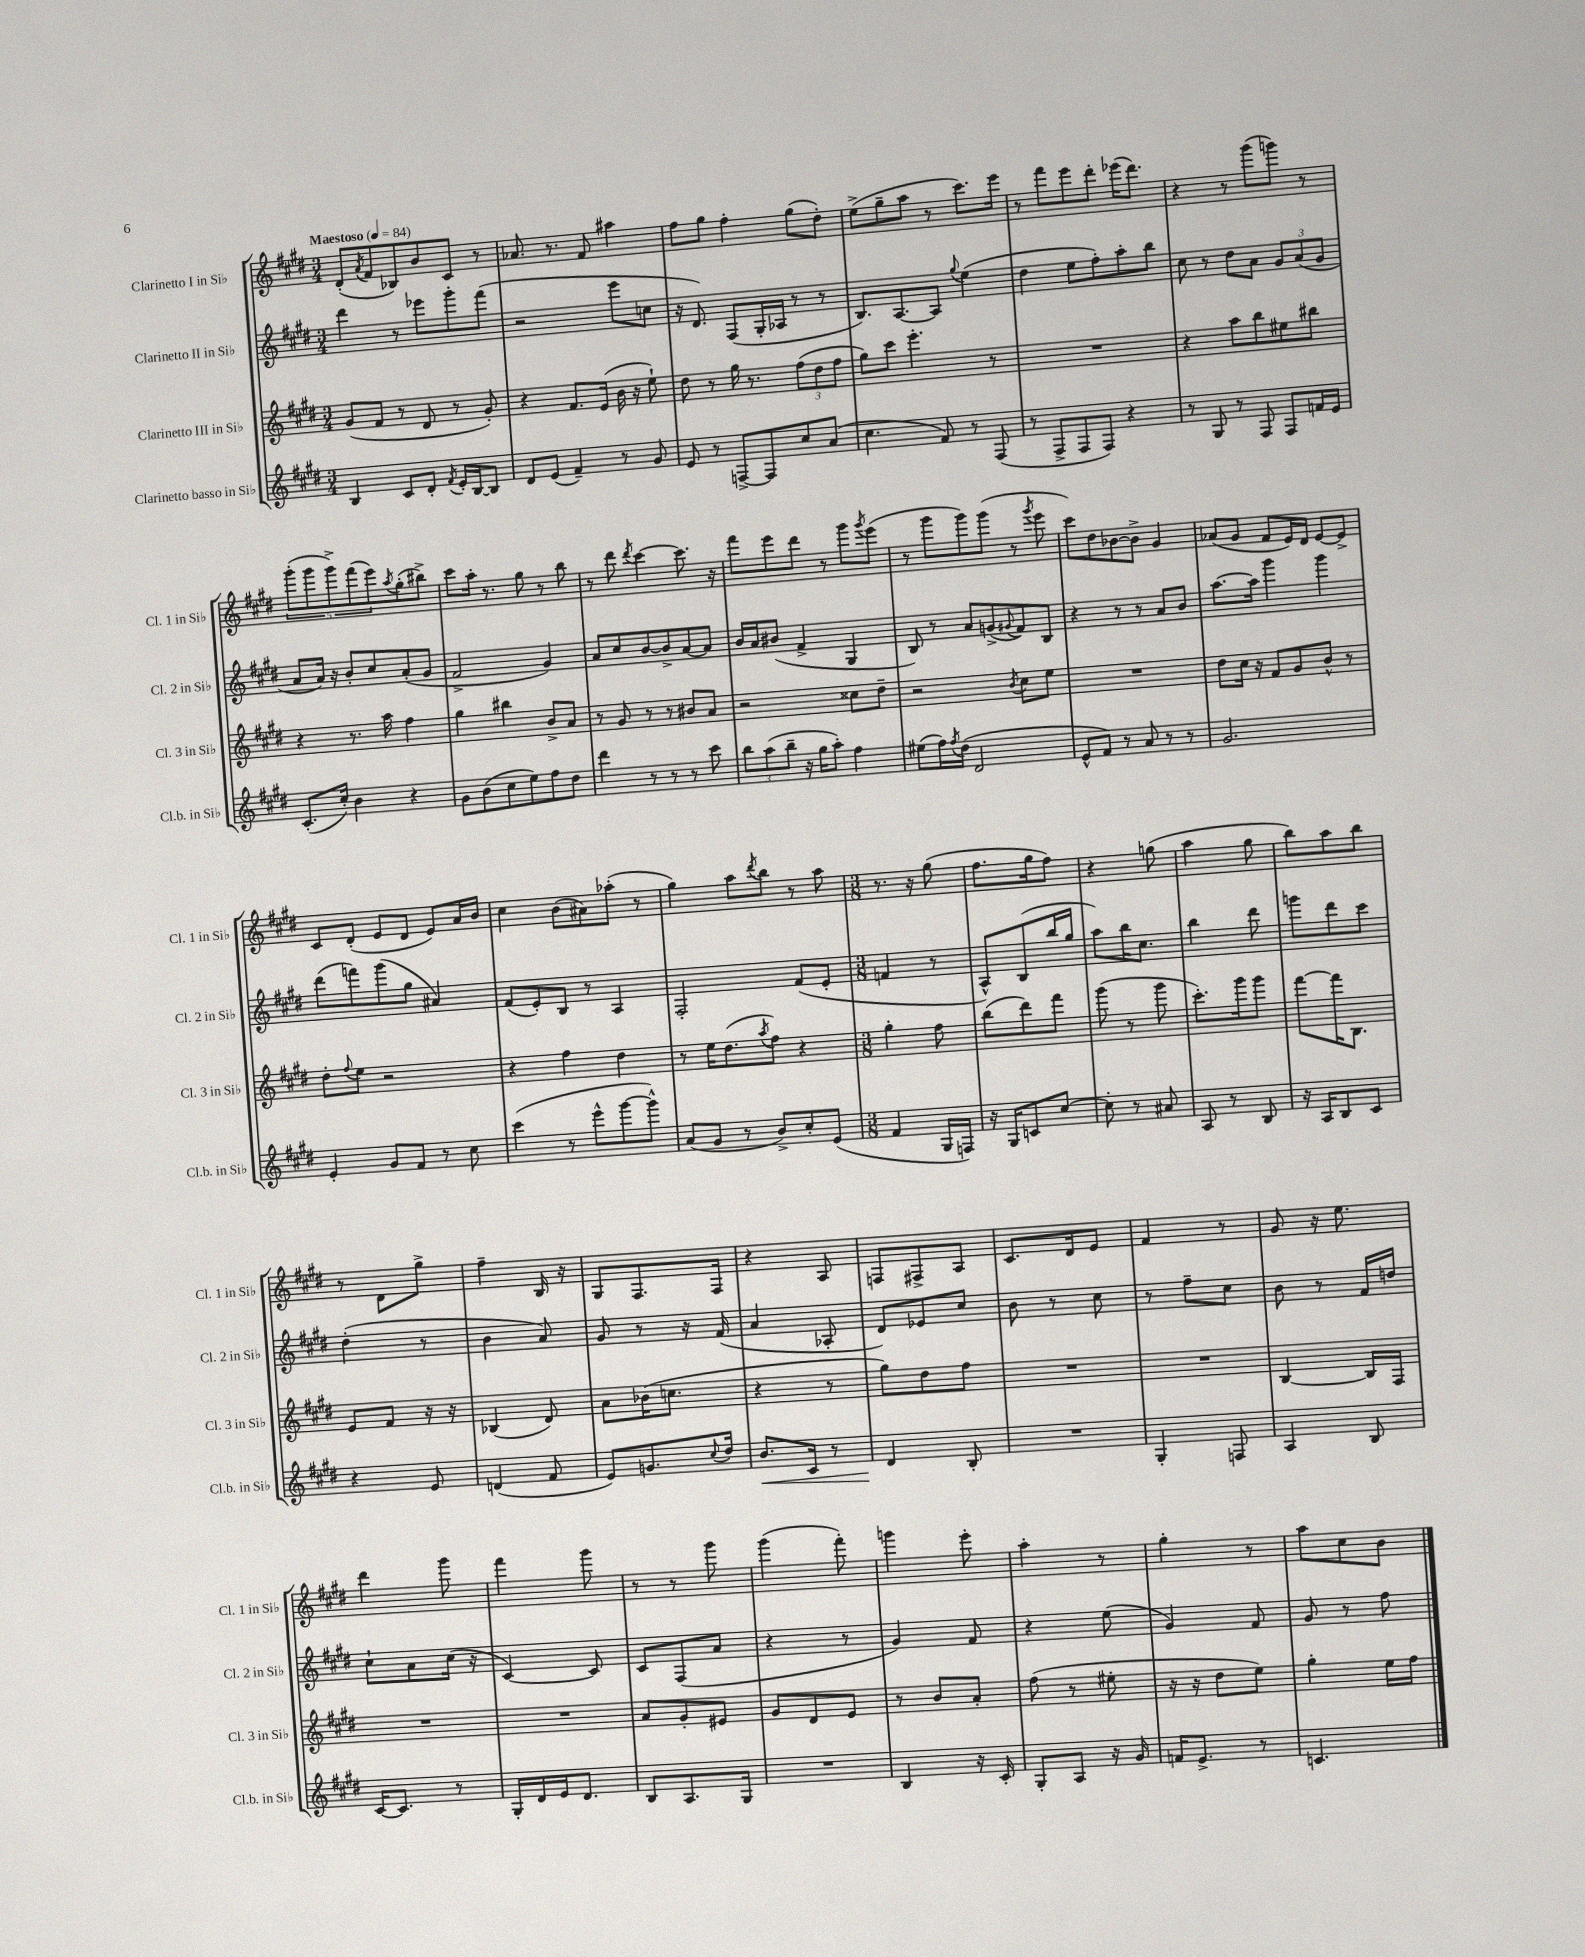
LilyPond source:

<<
\new StaffGroup <<
\new Staff = "s0" \with { instrumentName = "Clarinetto I in Sib" shortInstrumentName = "Cl. 1 in Sib" } {
    \clef treble \key e \major \numericTimeSignature \time 3/4 \tempo "Maestoso" 4 = 84
    dis'8-.( \acciaccatura { a'8 } fis'8 bes8) b'8 cis'8 r8 |
    aes'8. r8. fis'8 ais''4 |
    fis''8 gis''8 fis''4-. gis''8( dis''8-.) |
    e''8->( gis''8-- a''8 r8 cis'''8.) e'''16 |
    r8 fis'''8 e'''8 dis'''8-. ees'''16( dis'''8.) |
    r4 r8 gis'''8( g'''8) r8 |
    \tuplet 5/4 { gis'''8-.( gis'''8 gis'''8->) fis'''8( e'''8) } \acciaccatura { a''8 } gis''8-.( bis''8->) |
    cis'''8 a''16-. r8. gis''8 r8 b''8 |
    r8 dis'''8 \acciaccatura { dis'''8 } cis'''4~ cis'''8. r16 |
    fis'''8 e'''8 dis'''8 r8 gis'''8 \acciaccatura { gis'''8 } e'''8( |
    r8 gis'''8 gis'''8) gis'''8( r8 \acciaccatura { gis'''8 } e'''8 |
    cis'''8) dis''8 bes'8~ bes'8-> gis'4 |
    aes'8( gis'8 fis'8 e'16) dis'16 e'8~ e'8-> |
    cis'8 dis'8-.( e'8 dis'8 e'8) a'16 b'16 |
    cis''4 b'8( ais'8) aes''8-.( r8 |
    gis''4) a''8 \acciaccatura { dis'''8 } b''8 r8 a''8 |
    \numericTimeSignature \time 3/8 r8. r16 gis''8( |
    fis''8. gis''16 fis''8) |
    r4 g''8( |
    a''4 gis''8 |
    b''8) a''8 b''8 |
    r8 dis'8 gis''8-> |
    fis''4-- b16 r16 |
    gis8 fis8. fis16 |
    r4 a8 |
    f8 fis8-> a8 |
    cis'8. dis'16 e'8 |
    fis'4 r8 |
    gis'8 r16 e''8. |
    dis'''4 gis'''8 |
    fis'''4 gis'''8 |
    r8 r8 gis'''8 |
    gis'''4( fis'''8-.) |
    g'''4 e'''8-. |
    a''4-. r8 |
    gis''4-. r8 |
    a''8 cis''8 b'8 \bar "|." |
}
\new Staff = "s1" \with { instrumentName = "Clarinetto II in Sib" shortInstrumentName = "Cl. 2 in Sib" } {
    \clef treble \key e \major \numericTimeSignature \time 3/4
    dis'''4 r8 ees'''8 gis'''8-. fis'''8( |
    r2 e'''8 c''8 |
    r16 dis'8.) fis8( gis16-. aes16 r8 r8 |
    b8.) a8.~ a8 \appoggiatura { gis''8 } e''4( |
    dis''4 e''8 fis''8-.) a''8-. b''8 |
    cis''8 r8 dis''8 a'8 \tuplet 3/2 { gis'8 a'8( gis'8 } |
    a'8 a'16) r16 b'8-. cis''8 a'8-.( gis'8 |
    fis'2-> gis'4) |
    a'8 cis''8 b'8~ b'8-> a'8~ a'8 |
    b'16 a'16 bis'8( fis'4-> gis4 |
    b8) r8 a'8 g'8->( \appoggiatura { gis'8 } fis'8) b8 |
    r4 r8 r8 a'8 b'8 |
    a''8.~ a''16 gis'''4 gis'''4 |
    dis'''8( f'''8) gis'''8( gis''8 ais'4) |
    fis'8( e'8-.) b8 r8 a4 |
    fis2-. fis'8( e'8-. |
    \numericTimeSignature \time 3/8 f'4 r8 |
    a8-^) b8( b''16 gis''16 |
    a''8) b''16 cis''8. |
    b''4 dis'''8 |
    g'''8 dis'''8 cis'''8 |
    dis''4-.( r8 |
    b'4 a'8) |
    gis'8 r8 r16 fis'16( |
    a'4 aes8-. |
    dis'8) ees'8 cis''8 |
    b'8 r8 cis''8 |
    r8 fis''8-- cis''8 |
    b'8 r8 fis'16 d''16 |
    cis''8-! a'8 cis''16( r16 |
    cis'4~) cis'8 |
    cis'8 fis8( a'8 |
    r4 r8 |
    gis'4) fis'8 |
    r4 e''8( |
    gis'4) fis'8 |
    gis'8 r8 fis''8 \bar "|." |
}
\new Staff = "s2" \with { instrumentName = "Clarinetto III in Sib" shortInstrumentName = "Cl. 3 in Sib" } {
    \clef treble \key e \major \numericTimeSignature \time 3/4
    gis'8( fis'8 r8 dis'8 r8 gis'8-.) |
    r4 fis'8. e'16( b'16 r16 e''8-!) |
    dis''8 r8 gis''16 r8. \tuplet 3/2 { fis''8( dis''8 fis''8 } |
    gis''8) cis'''8 e'''4.-. r8 |
    R2. |
    r4 a''8 b''8 eis''8 bis''8 |
    r4 r8. a''16 fis''4 |
    gis''4 bis''4 b'8-> a'8 |
    r8 gis'8 r8 r8 bis'8 a'8 |
    r2 cisis''8 dis''8-- |
    r2 \acciaccatura { b'8 } cis''8 e''8 |
    R2. |
    dis''8 cis''16 r16 fis'8 gis'8 b'8-^ r8 |
    dis''8-. \appoggiatura { fis''8 } e''8 r2 |
    r4 fis''4 dis''4 |
    r8 e''16 dis''8.( \acciaccatura { a''8 } fis''8) r4 |
    \numericTimeSignature \time 3/8 gis''4-. fis''8 |
    b''8( dis'''8) fis'''8 |
    gis'''8( r8 gis'''8 |
    cis'''8.-.) gis'''16 gis'''8 |
    fis'''8~ fis'''16 b8. |
    e'8 fis'8 r16 r16 |
    bes4( dis'8) |
    a'8 bes'16( c''8. |
    r4 r8 |
    gis''8) dis''8 fis''8 |
    R4. |
    R4. |
    b4~ b16 fis16 |
    R4. |
    R4. |
    a'8 gis'8-. eis'8 |
    gis'8 dis'8 e'8 |
    r8 b'8 a'8-. |
    fis''8( r8 eis''8-. |
    r16 r16 dis''8 e''8) |
    gis''4-. e''16 fis''16 \bar "|." |
}
\new Staff = "s3" \with { instrumentName = "Clarinetto basso in Sib" shortInstrumentName = "Cl.b. in Sib" } {
    \clef treble \key e \major \numericTimeSignature \time 3/4
    b4 cis'8 dis'8-. \acciaccatura { fis'8 } e'16-. b16~ b8 |
    dis'8 e'8( fis'4--) r8 gis'8 |
    e'8 r8 f8~-> f8 cis''8 a'8( |
    cis''4. fis'8) r8 fis8( |
    r8 fis8-> fis8 fis8) r4 |
    r8 gis8 r8 fis8 fis8 f'16 e'16 |
    cis'8.-.( cis''16-.) b'4 r4 |
    gis'8 b'8( cis''8 e''8) fis''8 dis''8 |
    dis'''4 r8 r8 r8 cis'''8 |
    \tuplet 3/2 { b''8 a''8( b''8-- } r16 gis''16 a''8-.) fis''4 |
    eis''8( fis''16) \acciaccatura { fis''8 } dis''16( dis'2 |
    e'8-^ fis'8) r8 a'8 r8 r8 |
    gis'2. |
    e'4-. gis'8 fis'8 r8 cis''8 |
    cis'''4( r8 e'''8-^ gis'''8~ gis'''8-^) |
    a'8( gis'8 r8 b'8->) cis''8-. e'8( |
    \numericTimeSignature \time 3/8 fis'4 gis16 f16) |
    r16 gis16 c'8 cis''8~ |
    cis''8-. r8 ais'8 |
    a8 r8 b8 |
    r16 a16 b8 cis'8 |
    r4 e'8 |
    d'4( fis'8 |
    e'8) g'8. \appoggiatura { cis''8 } dis''16 |
    b'8.\< cis'16 r8 |
    dis'4\! b8-. |
    R4. |
    gis4-. f8 |
    a4 b8 |
    cis'16~ cis'8. r8 |
    gis16-. dis'16 e'16 dis'8. |
    b8 a8. gis16 |
    R4. |
    b4 r16 cis'16-. |
    gis8-. a8 r16 gis'16 |
    f'16 e'8.-> r8 |
    c'4. \bar "|." |
}
>>
>>
\layout { \context { \Score \remove "Bar_number_engraver" } }
